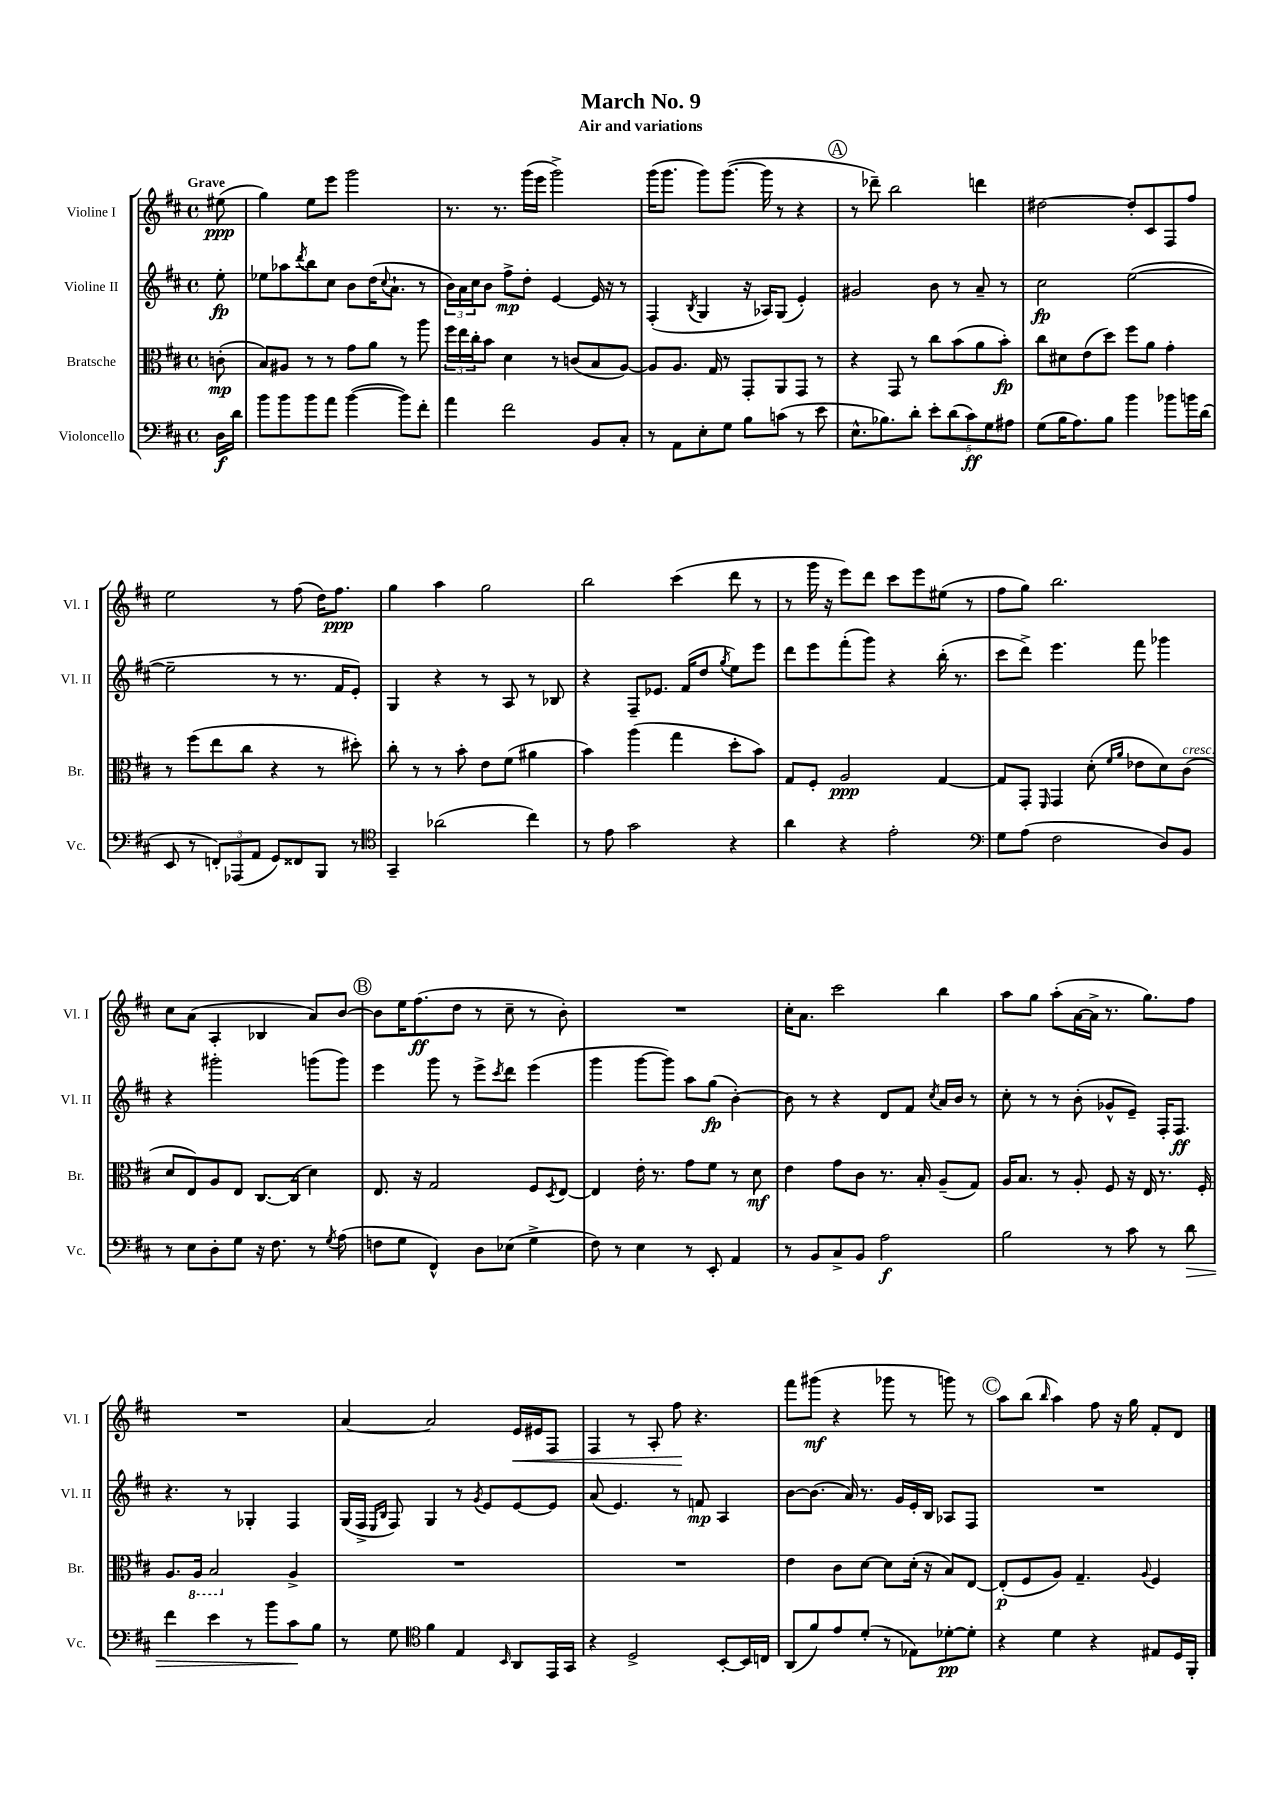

**kern	**dynam	**kern	**dynam	**kern	**dynam	**kern	**dynam
*part4	*part4	*part3	*part3	*part2	*part2	*part1	*part1
*staff4	*staff4	*staff3	*staff3	*staff2	*staff2	*staff1	*staff1
*I"Violoncello	*	*I"Bratsche	*	*I"Violine II	*	*I"Violine I	*
*I'Vc.	*	*I'Br.	*	*I'Vl. II	*	*I'Vl. I	*
*clefF4	*	*clefC3	*	*clefG2	*	*clefG2	*
*k[f#c#]	*	*k[f#c#]	*	*k[f#c#]	*	*k[f#c#]	*
*M4/4	*	*M4/4	*	*M4/4	*	*M4/4	*
*met(c)	*	*met(c)	*	*met(c)	*	*met(c)	*
=	=	=	=	=	=	=	=
!	!	!	!	!	!	!LO:TX:a:B:t=Grave	!
16D\LL	f	(8cn'\	mp	8ee'\	fp	(8ee#X\	ppp
16d\JJ	.	.	.	.	.	.	.
=1	=1	=1	=1	=1	=1	=1	=1
8b\L	.	8B/L)	.	8ee-X\L	.	4gg\)	.
8b\	.	8A#X/J	.	8aa-X\	.	.	.
.	.	.	.	8qddd/	.	.	.
8b\	.	8r	.	8bb\	.	8ee\L	.
8a\J	.	8r	.	8cc#\J	.	8eee\J	.
([4b\	.	8g\L	.	8b\L	.	2ggg\	.
.	.	8a\J	.	(16dd\K	.	.	.
.	.	.	.	8qqcc#/	.	.	.
.	.	.	.	8.a`\J	.	.	.
8b\L])	.	8r	.	.	.	.	.
8f#'\J	.	8aa\	.	8r	.	.	.
=2	=2	=2	=2	=2	=2	=2	=2
4a\	.	24ff#\LL	.	24b\LL)	.	8.r	.
.	.	24ee\	.	24a\	.	.	.
.	.	24cc#'\J	.	24cc#\J	.	.	.
.	.	8b\J	.	8b\J	.	.	.
.	.	.	.	.	.	8.r	.
2f#\	.	4d\	.	8ff#^\L	mp	.	.
.	.	.	.	8dd'\J	.	(16ggg\LL	.
.	.	.	.	.	.	16eee\JJ	.
.	.	8r	.	[4e/	.	2ggg^\)	.
.	.	(8cn/L	.	.	.	.	.
8BB/L	.	8B/	.	16e/]	.	.	.
.	.	.	.	16r	.	.	.
8C#'/J	.	[8A/J)	.	8r	.	.	.
=3	=3	=3	=3	=3	=3	=3	=3
8r	.	8A/L]	.	(4F#'/	.	(16ggg\KL	.
.	.	.	.	.	.	8.ggg\J	.
8AA\L	.	8.A/J	.	.	.	.	.
.	.	.	.	8qB/	.	.	.
8E'\	.	.	.	4G/	.	8ggg\L)	.
.	.	16G/	.	.	.	.	.
8G\J	.	8r	.	.	.	([8.ggg\J	.
8B\L	.	8GG'/L	.	16r	.	.	.
.	.	.	.	16A-X/KL)	.	16ggg\]	.
(8cn\J	.	8AA/	.	(8G/J	.	8r	.
8r	.	8GG/J	.	4e'/)	.	4r	.
8e\	.	8r	.	.	.	.	.
!!LO:REH:place=s1:t=A
=4	=4	=4	=4	=4	=4	=4	=4
8.E^^\L	.	4r	.	2g#X/	.	8r	.
.	.	.	.	.	.	8ddd-X~\)	.
8.B-X\)	.	.	.	.	.	.	.
.	.	8GG/	.	.	.	2bb\	.
8d'\J	.	8r	.	.	.	.	.
10e'\L	.	8cc#\L	.	8b\	.	.	.
(10d\	.	.	.	.	.	.	.
.	.	(8b\	.	8r	.	.	.
10c#\)	ff	.	.	.	.	.	.
.	.	8a\	.	8a~/	.	4dddn\	.
10G\	.	.	.	.	.	.	.
.	.	8b'\J)	fp	8r	.	.	.
10A#X\J	.	.	.	.	.	.	.
=5	=5	=5	=5	=5	=5	=5	=5
(8G\L	.	8cc#\L	.	2cc#\	fp	[2dd#X\	.
16B\K	.	8d#X\	.	.	.	.	.
8.A\)	.	.	.	.	.	.	.
.	.	(8e\	.	.	.	.	.
8B\J	.	8dd\J)	.	.	.	.	.
4b\	.	8ff#\L	.	([2ee\	.	8dd#'/L]	.
.	.	8a\J	.	.	.	8c#/	.
8b-X\L	.	4g'\	.	.	.	8F#/	.
16bn\L	.	.	.	.	.	8ff#/J	.
(16d\JJ	.	.	.	.	.	.	.
!!LO:LB:g=z
=6	=6	=6	=6	=6	=6	=6	=6
8EE/	.	8r	.	2ee~\]	.	2ee\	.
8r	.	(8ff#\L	.	.	.	.	.
12FFn'/L)	.	8ee\	.	.	.	.	.
(12AAA-X/	.	.	.	.	.	.	.
.	.	8cc#\J	.	.	.	.	.
12AA/J	.	.	.	.	.	.	.
8GG/L)	.	4r	.	8r	.	8r	.
8FF##X/	.	.	.	8.r	.	(8ff#\	.
8BBB/J	.	8r	.	.	.	16dd\KL)	.
.	.	.	.	16f#/KL	.	8.ff#\J	ppp
8r	.	8dd#X'\)	.	8e'/J)	.	.	.
=7	=7	=7	=7	=7	=7	=7	=7
*clefC4	*	*	*	*	*	*	*
4GG~/	.	8cc#'\	.	4G/	.	4gg\	.
.	.	8r	.	.	.	.	.
(2a-X\	.	8r	.	4r	.	4aa\	.
.	.	8b'\	.	.	.	.	.
.	.	8e\L	.	8r	.	2gg\	.
.	.	(8f#\J	.	8A/	.	.	.
4cc#\)	.	4a#X\	.	8r	.	.	.
.	.	.	.	8B-X/	.	.	.
=8	=8	=8	=8	=8	=8	=8	=8
8r	.	4b\)	.	4r	.	2bb\	.
8e\	.	.	.	.	.	.	.
2g\	.	(4aa\	.	8F#~/L	.	.	.
.	.	.	.	8.e-X/J	.	.	.
.	.	4gg\	.	.	.	(4ccc#\	.
.	.	.	.	(16f#/KL	.	.	.
.	.	.	.	8dd/J	.	.	.
.	.	.	.	8qgg/	.	.	.
4r	.	8dd'\L	.	8ee\L)	.	8ddd\	.
.	.	8b\J)	.	8eee\J	.	8r	.
=9	=9	=9	=9	=9	=9	=9	=9
4a\	.	8G/L	.	8ddd\L	.	8r	.
.	.	8F#'/J	.	8eee\	.	16ggg\	.
.	.	.	.	.	.	16r	.
4r	.	2A/	ppp	(8fff#'\	.	8eee\L)	.
.	.	.	.	8ggg\J)	.	8ddd\J	.
2e'\	.	.	.	4r	.	8ccc#\L	.
.	.	.	.	.	.	8eee\	.
.	.	[4G/	.	(16bb'\	.	(8ee#X\J	.
.	.	.	.	8.r	.	.	.
.	.	.	.	.	.	8r	.
=10	=10	=10	=10	=10	=10	=10	=10
*clefF4	*	*	*	*	*	*	*
8G\L	.	8G/L]	.	8ccc#\L	.	8ff#\L	.
(8A\J	.	8GG'/J	.	8ddd^\J)	.	8gg\J)	.
.	.	16qqFF#/	.	.	.	.	.
2F#\	.	4GG/	.	4.eee\	.	2.bb\	.
.	.	(8d'\	.	.	.	.	.
.	.	16qqf#/LL	.	.	.	.	.
.	.	16qqa/JJ	.	.	.	.	.
.	.	8e-X\L	.	8fff#\	.	.	.
8D/L)	.	8d\)	.	4ggg-X\	.	.	.
!	!	!LO:TX:a:i:t=cresc.	!	!	!	!	!
8BB/J	.	(8c#\J	.	.	.	.	.
!!LO:LB:g=z
=11	=11	=11	=11	=11	=11	=11	=11
8r	.	8d/L	.	4r	.	8cc#\L	.
8E\L	.	8E/)	.	.	.	(8a\J	.
8D'\	.	8A/	.	2ggg#X'\	.	4A'/	.
8G\J	.	8E/J	.	.	.	.	.
16r	.	[8.C#/L	.	.	.	4B-X/	.
8.F#\	.	.	.	.	.	.	.
.	.	(16C#/Jk]	.	.	.	.	.
8r	.	4d\)	.	(8gggn\L	.	8a/L)	.
8qG/	.	.	.	.	.	.	.
(8A\	.	.	.	8ggg\J)	.	[8b/J	.
!!LO:REH:place=s1:t=B
=12	=12	=12	=12	=12	=12	=12	=12
8Fn\L	.	8.E/	.	4eee\	.	8b\L]	.
8G\J	.	.	.	.	.	16ee\K	.
.	.	16r	.	.	.	(8.ff#\	ff
4FF#^^/)	.	2G/	.	8ggg\	.	.	.
.	.	.	.	8r	.	8dd\J	.
8D\L	.	.	.	8eee^\L	.	8r	.
.	.	.	.	8qccc#/	.	.	.
(8E-X\J	.	.	.	8ddd\J	.	8cc#~\	.
4G^\	.	8F#/L	.	(4eee\	.	8r	.
.	.	8qD/	.	.	.	.	.
.	.	[8E/J	.	.	.	8b'\)	.
=13	=13	=13	=13	=13	=13	=13	=13
8F#\)	.	4E/]	.	4ggg\	.	1r	.
8r	.	.	.	.	.	.	.
4E\	.	16e'\	.	[8ggg\L	.	.	.
.	.	8.r	.	.	.	.	.
.	.	.	.	8ggg\J])	.	.	.
8r	.	8g\L	.	8aa\L	.	.	.
8EE'/	.	8f#\J	.	(8gg\J	fp	.	.
4AA/	.	8r	.	[4b'\)	.	.	.
.	.	8d\	mf	.	.	.	.
=14	=14	=14	=14	=14	=14	=14	=14
8r	.	4e\	.	8b\]	.	16cc#'\KL	.
.	.	.	.	.	.	8.a\J	.
8BB/L	.	.	.	8r	.	.	.
8C#^/	.	8g\L	.	4r	.	2ccc#\	.
8BB/J	.	8c#\J	.	.	.	.	.
2A\	f	8.r	.	8d/L	.	.	.
.	.	.	.	8f#/J	.	.	.
.	.	16B'/	.	.	.	.	.
.	.	.	.	8qcc#/	.	.	.
.	.	(8A~/L	.	16a/LL	.	4bb\	.
.	.	.	.	16b/JJ	.	.	.
.	.	8G/J)	.	8r	.	.	.
=15	=15	=15	=15	=15	=15	=15	=15
2B\	.	16A/KL	.	8cc#'\	.	8aa\L	.
.	.	8.B/J	.	.	.	.	.
.	.	.	.	8r	.	8gg\J	.
.	.	8r	.	8r	.	(8aa'\L	.
.	.	8A'/	.	(8b'\	.	[16a\L	.
.	.	.	.	.	.	16a^\JJ]	.
8r	.	8F#/	.	8g-X^^/L	.	8.r	.
8c#\	.	16r	.	8e~/J)	.	.	.
.	.	16E/	.	.	.	8.gg\L)	.
8r	.	8.r	.	16F#'/KL	.	.	.
.	.	.	.	8.F#/J	ff	.	.
!	!LO:HP:b	!	!	!	!	!	!
8d\	>	.	.	.	.	8ff#\J	.
.	.	16F#'/	.	.	.	.	.
!!LO:LB:g=z
=16	=16	=16	=16	=16	=16	=16	=16
4f#\	.	8.A/L	.	4.r	.	1r	.
*	*	*8ba	*	*	*	*	*
.	.	16AA/Jk	.	.	.	.	.
4e\	.	2BB/	.	.	.	.	.
.	.	.	.	8r	.	.	.
8r	.	.	.	4G-X'/	.	.	.
8b\L	.	.	.	.	.	.	.
*	*	*X8ba	*	*	*	*	*
8c#\	.	4A^/	.	4F#/	.	.	.
8B\J	]	.	.	.	.	.	.
=17	=17	=17	=17	=17	=17	=17	=17
8r	.	1r	.	(16G/LL	.	[4a/	.
.	.	.	.	16F#^/JJ	.	.	.
.	.	.	.	16qqE/LL	.	.	.
.	.	.	.	16qqB/JJ	.	.	.
8G\	.	.	.	8F#/)	.	.	.
*clefC4	*	*	*	*	*	*	*
4f#\	.	.	.	4G/	.	2a/]	.
4E/	.	.	.	8r	.	.	.
.	.	.	.	8qg/	.	.	.
.	.	.	.	8e/L	.	.	.
16qqBB/	.	.	.	.	.	.	.
!	!	!	!	!	!	!	!LO:HP:b
8AA/L	.	.	.	[8e/	.	16e/LL	<
.	.	.	.	.	.	16e#X/J	.
16EE/L	.	.	.	8e/J]	.	8F#/J	.
16GG/JJ	.	.	.	.	.	.	.
=18	=18	=18	=18	=18	=18	=18	=18
4r	.	1r	.	(8a/	.	4F#/	.
.	.	.	.	4.e/)	.	.	.
2D^/	.	.	.	.	.	8r	.
.	.	.	.	.	.	8A'/	.
.	.	.	.	8r	.	8ff#\	.
.	.	.	.	8fn/	mp	4.r	[
[8BB'/L	.	.	.	4A/	.	.	.
16BB/L]	.	.	.	.	.	.	.
16Cn/JJ	.	.	.	.	.	.	.
=19	=19	=19	=19	=19	=19	=19	=19
(8AA/L	.	4e\	.	[8b\L	.	8fff#\L	.
8f#/)	.	.	.	(8.b\J]	.	(8ggg#X\J	mf
8e/	.	8c#\L	.	.	.	4r	.
.	.	.	.	16a/)	.	.	.
(8d'/J	.	[8d\J	.	8.r	.	.	.
8r	.	8d\L]	.	.	.	8ggg-X\	.
.	.	.	.	16g/LL	.	.	.
8E-X\L)	.	(16d'\Jk	.	16e'/	.	8r	.
.	.	16r	.	16B/JJ	.	.	.
[8d-X'\	pp	8B/L)	.	8A-X/L	.	8gggn\)	.
8d-'\J]	.	[8E/J	.	8F#/J	.	8r	.
!!LO:REH:place=s1:t=C
=20	=20	=20	=20	=20	=20	=20	=20
4r	.	(8E'/L]	p	1r	.	8aa\L	.
.	.	8F#/	.	.	.	(8bb\J	.
.	.	.	.	.	.	16qqbb/	.
4d\	.	8A/J)	.	.	.	4aa\)	.
.	.	4.G~/	.	.	.	.	.
4r	.	.	.	.	.	8ff#\	.
.	.	.	.	.	.	16r	.
.	.	.	.	.	.	16gg\	.
.	.	8qqA/	.	.	.	.	.
8E#X/L	.	4F#/	.	.	.	8f#'/L	.
16D/L	.	.	.	.	.	8d/J	.
16FF#'/JJ	.	.	.	.	.	.	.
==	==	==	==	==	==	==	==
*-	*-	*-	*-	*-	*-	*-	*-
